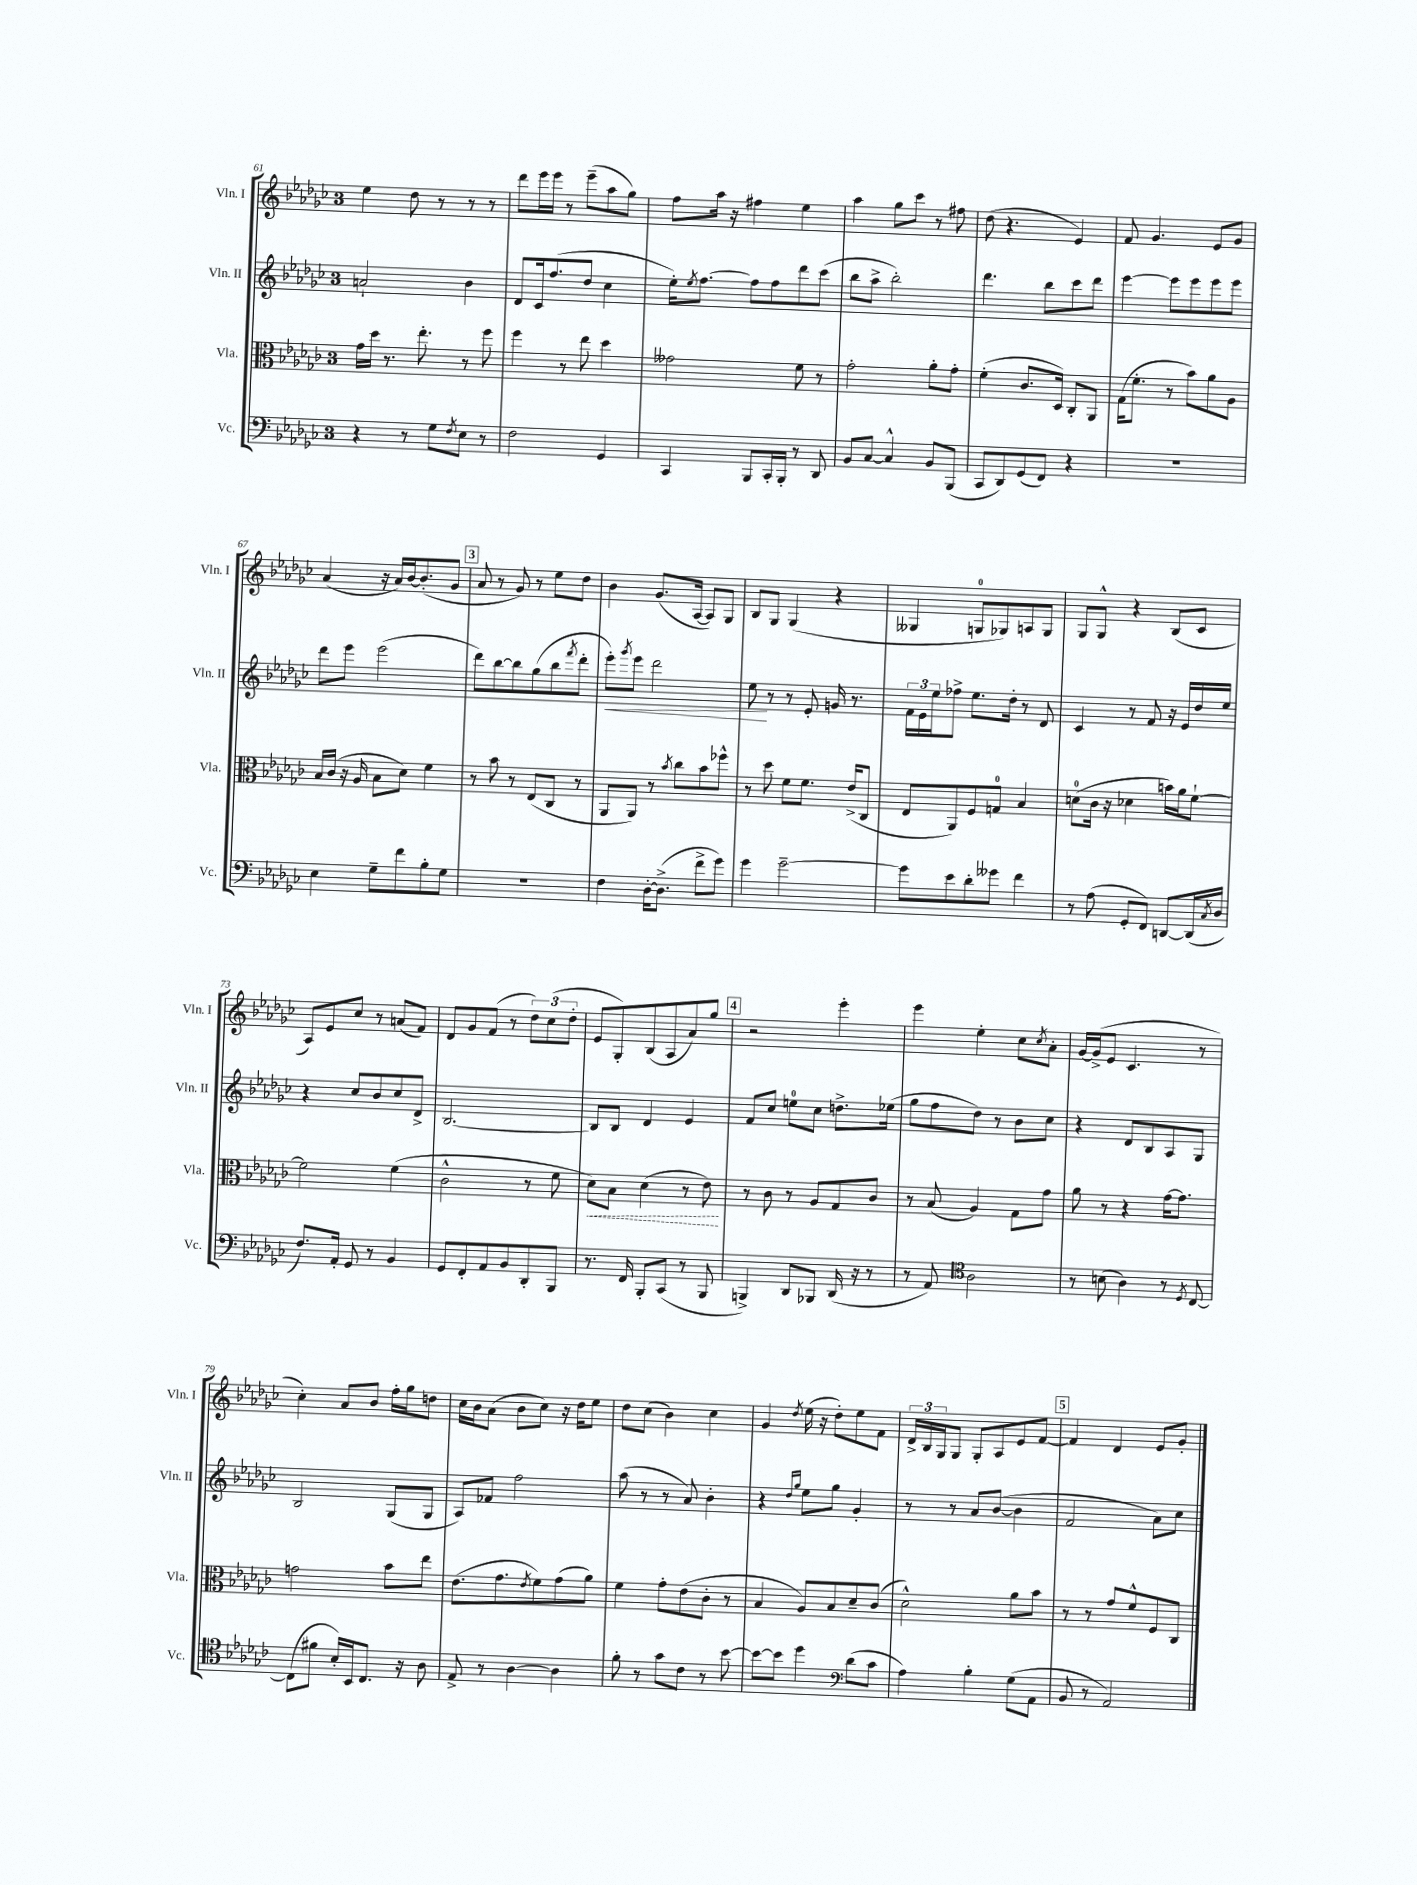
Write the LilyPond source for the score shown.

<<
\new StaffGroup <<
\new Staff = "s0" \with { instrumentName = "Vln. I" shortInstrumentName = "Vln. I" } {
    \clef treble \key ges \major \once \override Staff.TimeSignature.style = #'single-digit \time 3/4
    ees''4 des''8 r8 r8 r8 |
    des'''8 ees'''16 ees'''16 r8 ees'''8--( aes''8 ges''8) |
    f''8 aes''16 r16 fis''4 ees''4 |
    aes''4 ges''8 ces'''8 r8 fis''8 |
    des''8( r4. ees'4) |
    f'8 ges'4. ees'8 ges'8 |
    aes'4( r16 aes'16) bes'16~ bes'8.-.( ges'8 |
    \mark \markup { \box "3" } aes'8 r8 ges'8) r8 ees''8 des''8 |
    bes'4 ges'8.( aes16~ aes8) ges8 |
    bes8 ges8 ges4( r4 |
    geses4 g8-0 ges8) a8 ges8 |
    ges8 ges8-^ r4 bes8( ces'8 |
    aes8) ees'8 ces''8 r8 a'8( f'8) |
    des'8 ges'8 f'8( r8 \tuplet 3/2 { des''8) ces''8( des''8-. } |
    ees'8 ges8-.) bes8( aes8 aes'8) ges''8 |
    \mark \markup { \box "4" } r2 ees'''4-. |
    ees'''4 ees''4-. ces''8 \acciaccatura { ces''8 } aes'8-. |
    ges'16~ ges'16->( ees'8 ces'4. r8 |
    ces''4-.) aes'8 bes'8 f''16-. ges''16 d''8 |
    ces''16 bes'16 aes'8( bes'8 ces''8) r16 des''16 ees''8 |
    des''8 ces''8( bes'4) ces''4 |
    ges'4 \acciaccatura { des''8 } ees''16( r16 des''8-.) ees''8 f'8 |
    \tuplet 3/2 { des'16-> bes16 ges16 } ges8 ges8-. aes8 ees'8 f'8~ |
    \mark \markup { \box "5" } f'4 des'4 ees'8 ges'8-. \bar "|." |
}
\new Staff = "s1" \with { instrumentName = "Vln. II" shortInstrumentName = "Vln. II" } {
    \clef treble \key ges \major \once \override Staff.TimeSignature.style = #'single-digit \time 3/4
    a'2-! bes'4 |
    des'8 ces'16 f''8.( des''8 ces''4 |
    ees''16-.) \acciaccatura { ees''8 } f''8.~ f''8 f''8 des'''8 ces'''8( |
    bes''8 aes''8-> bes''2-.) |
    des'''4. bes''8 ces'''8 des'''8 |
    ees'''4~ ees'''8 ees'''8 ees'''8 ees'''8 |
    des'''8 ees'''8 ees'''2( |
    \mark \markup { \box "3" } des'''8) bes''8~ bes''8 ges''8( bes''8 \acciaccatura { f'''8 } des'''8-. |
    ees'''8-.\<) \acciaccatura { ges'''8 } ees'''8 des'''2 |
    ees''8\! r8 r8 ees'8-. g'16 r8. |
    \tuplet 3/2 { f'16 ees'16 ees''16 } fes''8-> ees''8. des''16-. r8 des'8 |
    ces'4 r8 f'8 r16 ees'16 des''16 ees''16 |
    r4 ces''8 bes'8 ces''8 des'8-> |
    bes2.~ |
    bes8 bes8 des'4 ees'4 |
    \mark \markup { \box "4" } f'8 ces''8 e''8-0 ces''8 d''8.-> ees''16( |
    ges''8 f''8 des''8) r8 bes'8 ces''8 |
    r4 des'8 bes8 aes8 ges8 |
    bes2 ges8( ges8 |
    aes8) fes'8 f''2 |
    aes''8( r8 r8 aes'8) bes'4-. |
    r4 \grace { des''16 ges''16 } ees''8 ges''8 ges'4-. |
    r8 r8 aes'8 bes'8~( bes'4 |
    \mark \markup { \box "5" } f'2 aes'8) ces''8 \bar "|." |
}
\new Staff = "s2" \with { instrumentName = "Vla." shortInstrumentName = "Vla." } {
    \clef alto \key ges \major \once \override Staff.TimeSignature.style = #'single-digit \time 3/4
    ges'16 des''16 r8. ees''8.-. r8 f''8 |
    f''4 r8 ees''8 des''4 |
    geses'2 f'8 r8 |
    ges'2-. aes'8-. ges'8-. |
    f'4-.( ces'8. des16) ces8-. aes,8 |
    ges16( f'8.-. r8 bes'8) aes'8 aes8 |
    bes16 ces'16( r16 aes16 bes8 des'8) f'4 |
    \mark \markup { \box "3" } r8 bes'8 r8 ees8( ces8 r8 |
    aes,8 aes,8) r8 \acciaccatura { bes'8 } ces''8 bes'8 fes''8-^ |
    r8 des''8 f'8 f'8. ees'16->( ces8 |
    ees8 aes,8) f8 g8-0 bes4 |
    d'8-0( ces'16 r16 des'4 b'16) aes'16 f'8~-! |
    f'2 f'4( |
    ces'2-^ r8 f'8 |
    \once \override Hairpin.style = #'dashed-line des'8\<) bes8 des'4( r8 ees'8\!) |
    \mark \markup { \box "4" } r8 ces'8 r8 aes8 ges8 ces'8 |
    r8 bes8( aes4) ges8 ges'8 |
    aes'8 r8 r4 ges'16~ ges'8. |
    g'2 bes'8 ees''8 |
    ees'8.( ges'8. \acciaccatura { ees'8 } f'8) ges'8( aes'8) |
    f'4 ges'8-. ees'8( ces'8-. r8 |
    bes4 aes8) bes8 des'8-- ces'8( |
    des'2-^) aes'8 bes'8 |
    \mark \markup { \box "5" } r8 r8 ges'8 f'8-^ f8 ces8 \bar "|." |
}
\new Staff = "s3" \with { instrumentName = "Vc." shortInstrumentName = "Vc." } {
    \clef bass \key ges \major \once \override Staff.TimeSignature.style = #'single-digit \time 3/4
    r4 r8 ges8 \acciaccatura { f8 } ees8 r8 |
    f2 ges,4 |
    ces,4 bes,,8 ces,16-. bes,,16-. r8 des,8 |
    bes,8 ces8~ ces4-^ bes,8 bes,,8( |
    ces,8 des,8) ges,8( f,8) r4 |
    R2. |
    ees4 ges8-- f'8 bes8-. ges8 |
    \mark \markup { \box "3" } R2. |
    f4 des16~-. des8.->( f'8-> ges'8) |
    ges'4 ges'2~-- |
    ges'8 ees'8 des'8-. geses'8 f'4 |
    r8 aes8( ges,8-. f,8) d,8~ d,16( \acciaccatura { ces8 } des16 |
    f8.) aes,16-. ges,8 r8 bes,4 |
    ges,8 f,8-. aes,8 bes,8 des,8-. bes,,8 |
    r8. f,16 bes,,8-. ces,8( r8 bes,,8 |
    \mark \markup { \box "4" } b,,4->) des,8 bes,,8 des,16( r16 r8 |
    r8 aes,8) \clef tenor aes2 |
    r8 b8( aes4) r8 \acciaccatura { des8 } ces8~ |
    ces8( fis'8 bes16-.) bes,16 ces8. r16 aes8 |
    ees8-> r8 aes4~ aes4 |
    f'8-. r8 ges'8 ces'8 r8 bes'8~ |
    bes'8~ bes'8 des''4 \clef bass des'8( ces'8 |
    aes4) bes4-. ges8( aes,8 |
    \mark \markup { \box "5" } bes,8 r8 aes,2) \bar "|." |
}
>>
>>
\layout { \context { \Score currentBarNumber = #61 } }
